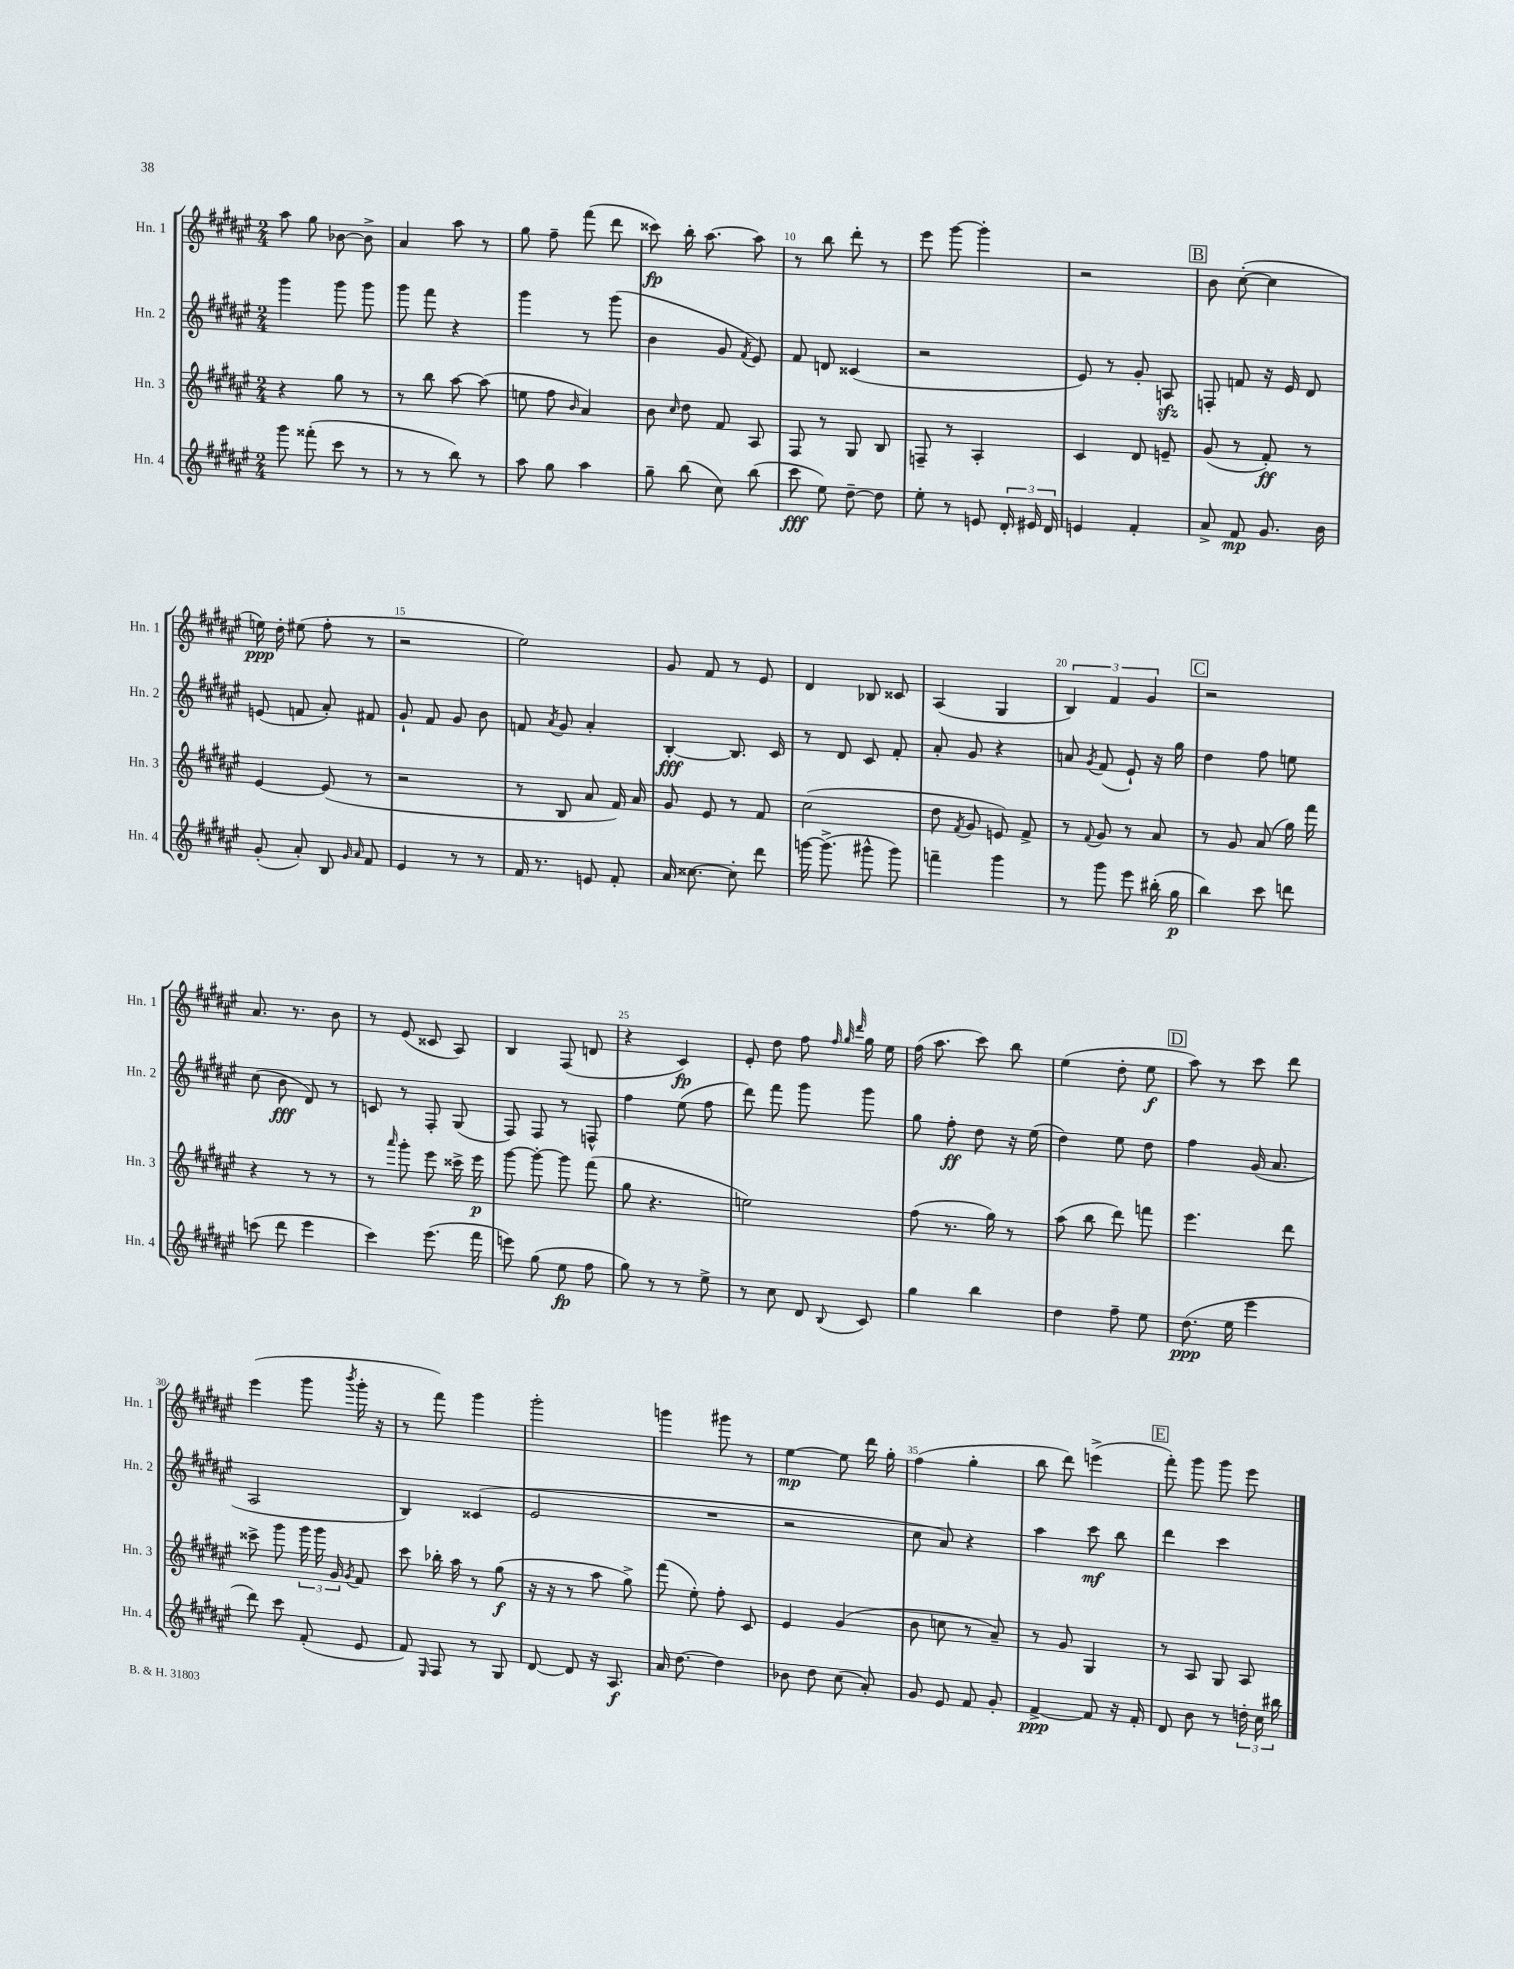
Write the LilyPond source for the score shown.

<<
\new StaffGroup <<
\new Staff = "s0" \with { instrumentName = "Hn. 1" shortInstrumentName = "Hn. 1" } {
    \clef treble \key fis \major \numericTimeSignature \time 2/4
    \autoBeamOff ais''8 gis''8 bes'8~ bes'8-> |
    ais'4 ais''8 r8 |
    gis''8 fis''8-- fis'''8( dis'''8 |
    cisis'''8\fp) b''16-. ais''8.~ ais''8 |
    r8 b''8 dis'''8-. r8 |
    eis'''8 gis'''8~ gis'''4-. |
    r2 |
    \mark \markup { \box "B" } b'8 cis''8~-.( cis''4 |
    e''16\ppp) dis''16-. eis''8( fis''8-. r8 |
    r2 |
    eis''2) |
    gis'8 fis'8 r8 eis'8 |
    dis'4 bes8 cisis'8 |
    ais4( gis4 |
    \tuplet 3/2 { b4) fis'4 gis'4 } |
    \mark \markup { \box "C" } r2 |
    ais'8. r8. b'8 |
    r8 eis'8( cisis'8 ais8) |
    b4 fis8( d'8 |
    r4 cis'4\fp) |
    eis'8-. dis''8 fis''8 \grace { fis''32 gis''32 dis'''32 } gis''16 eis''16 |
    fis''16( ais''8. cis'''8) b''8 |
    eis''4( dis''8-. eis''8\f |
    \mark \markup { \box "D" } ais''8) r8 cis'''8 dis'''8 |
    eis'''4( gis'''8 \acciaccatura { b'''8 } gis'''16-. r16 |
    r8 fis'''8) gis'''4 |
    gis'''2-. |
    g'''4 gis'''8 r8 |
    eis''4~\mp eis''8 dis'''16 gis''16-. |
    fis''4( gis''4-. |
    b''8 dis'''8) e'''4->( |
    \mark \markup { \box "E" } fis'''8-.) gis'''8 gis'''8 eis'''8 \bar "|." |
}
\new Staff = "s1" \with { instrumentName = "Hn. 2" shortInstrumentName = "Hn. 2" } {
    \clef treble \key fis \major \numericTimeSignature \time 2/4
    \autoBeamOff gis'''4 gis'''8 gis'''8 |
    gis'''8 fis'''8 r4 |
    gis'''4 r8 gis'''8( |
    b'4 gis'8 \acciaccatura { fis'8 } eis'8) |
    fis'8 d'8 cisis'4( |
    r2 |
    eis'8) r8 gis'8-. a8\sfz |
    \mark \markup { \box "B" } f8-. f'8 r16 eis'16 dis'8 |
    e'8( f'8 ais'8-.) fis'8 |
    gis'8-! fis'8 gis'8 b'8 |
    f'8 \acciaccatura { ais'8 } gis'8 ais'4-. |
    b4~-.\fff b8. cis'16 |
    r8 dis'8 cis'8 fis'8-. |
    ais'8-. gis'8 r4 |
    a'8 \acciaccatura { gis'8 } fis'8( eis'8-!) r16 gis''16 |
    \mark \markup { \box "C" } dis''4 fis''8 e''8 |
    cis''8( b'8\fff dis'8) r8 |
    c'8 r8 fis8-. gis8( |
    fis8) fis8 r8 f8-^ |
    fis''4 eis''8( fis''8 |
    dis'''8) fis'''8 gis'''8 gis'''8 |
    gis''8 fis''8-.\ff dis''8 r16 eis''16( |
    dis''4) eis''8 dis''8 |
    \mark \markup { \box "D" } fis''4 gis'16( ais'8. |
    ais2 |
    b4) cisis'4( |
    eis'2 |
    R2 |
    r2 |
    cis''8 ais'8) r4 |
    ais''4 cis'''8\mf b''8 |
    \mark \markup { \box "E" } dis'''4 cis'''4 \bar "|." |
}
\new Staff = "s2" \with { instrumentName = "Hn. 3" shortInstrumentName = "Hn. 3" } {
    \clef treble \key fis \major \numericTimeSignature \time 2/4
    \autoBeamOff r4 gis''8 r8 |
    r8 b''8 ais''8~ ais''8( |
    e''8 fis''8 \grace { b'16 } ais'4) |
    b'8 \grace { cis''16 } dis''8 fis'8 ais8 |
    fis8 r8 gis8 b8 |
    f8-- r8 ais4-. |
    cis'4 dis'8 e'8-- |
    \mark \markup { \box "B" } gis'8( r8 fis'8-.\ff) r8 |
    eis'4~ eis'8( r8 |
    r2 |
    r8 b8 ais'8 fis'16) ais'16 |
    gis'8 eis'8 r8 fis'8 |
    cis''2( |
    dis''8 \acciaccatura { fis'8 } gis'8 e'8) fis'8-> |
    r8 \appoggiatura { fis'8 } gis'8 r8 ais'8 |
    \mark \markup { \box "C" } r8 gis'8 ais'8( gis''16) fis'''16 |
    r4 r8 r8 |
    r8 \grace { ais'''16 } gis'''8-. eis'''8 cisis'''16-> eis'''16\p |
    gis'''8~ gis'''8~-. gis'''8 fis'''8( |
    gis''8 r4. |
    e''2) |
    fis''8( r8. gis''16) r8 |
    ais''8( b''8 dis'''8) f'''8 |
    \mark \markup { \box "D" } eis'''4. dis'''8 |
    cisis'''8-> gis'''8 \tuplet 3/2 { gis'''16 gis'''16 gis'16 } \acciaccatura { gis'8 } fis'8 |
    cis'''8 bes''16-. ais''16 r8 gis''8\f( |
    r16 r16 r8 ais''8 gis''8->) |
    fis'''8( eis''8-.) fis''8-. cis'8 |
    eis'4 gis'4( |
    b'8 c''8 r8 ais'8--) |
    r8 gis'8 gis4 |
    \mark \markup { \box "E" } r8 ais8 gis8 ais8 \bar "|." |
}
\new Staff = "s3" \with { instrumentName = "Hn. 4" shortInstrumentName = "Hn. 4" } {
    \clef treble \key fis \major \numericTimeSignature \time 2/4
    \autoBeamOff gis'''8 fisis'''8-.( cis'''8 r8 |
    r8 r8 b''8) r8 |
    ais''8 gis''8 ais''4 |
    gis''8-- b''8( cis''8) b''8( |
    cis'''8\fff eis''8) dis''8~-- dis''8 |
    eis''8-. r8 e'8 \tuplet 3/2 { dis'16-. eis'16 dis'16 } |
    e'4 fis'4-. |
    \mark \markup { \box "B" } ais'8-> fis'8\mp gis'8. b'16 |
    gis'8-.( ais'8-.) b8 \grace { gis'16 ais'16 } fis'8 |
    eis'4 r8 r8 |
    fis'16 r8. e'8 fis'8-. |
    ais'16 cisis''8.~ cisis''8-. dis'''8 |
    g'''16~ g'''8.->( gis'''8-^ gis'''8) |
    f'''4-- gis'''4 |
    r8 gis'''8 eis'''8 bis''16-.( gis''16\p |
    \mark \markup { \box "C" } b''4) cis'''8 d'''8 |
    c'''8( dis'''8 eis'''4 |
    cis'''4) eis'''8.( fis'''16 |
    e'''8) gis''8( eis''8\fp fis''8 |
    gis''8) r8 r8 eis''8-> |
    r8 cis''8 dis'8 \appoggiatura { b8 } cis'8 |
    gis''4 b''4 |
    dis''4 fis''8-- eis''8 |
    \mark \markup { \box "D" } dis''8.\ppp( eis''16 eis'''4 |
    dis'''8) cis'''8 fis'8-.( eis'8 |
    fis'8) \grace { eis16 } fis8 r8 gis8 |
    dis'8~ dis'8 r16 ais8.\f |
    ais'16 dis''8.~ dis''4 |
    bes'8 dis''8 cis''8( ais'8-.) |
    gis'8 eis'8 fis'8 gis'8-. |
    fis'4~->\ppp fis'8 r16 fis'16-. |
    \mark \markup { \box "E" } dis'8 b'8 r8 \tuplet 3/2 { d''16-. cis''16 bis''16 } \bar "|." |
}
>>
>>
\layout { \context { \Score currentBarNumber = #6 \override BarNumber.break-visibility = ##(#f #t #t) barNumberVisibility = #(every-nth-bar-number-visible 5) } }
